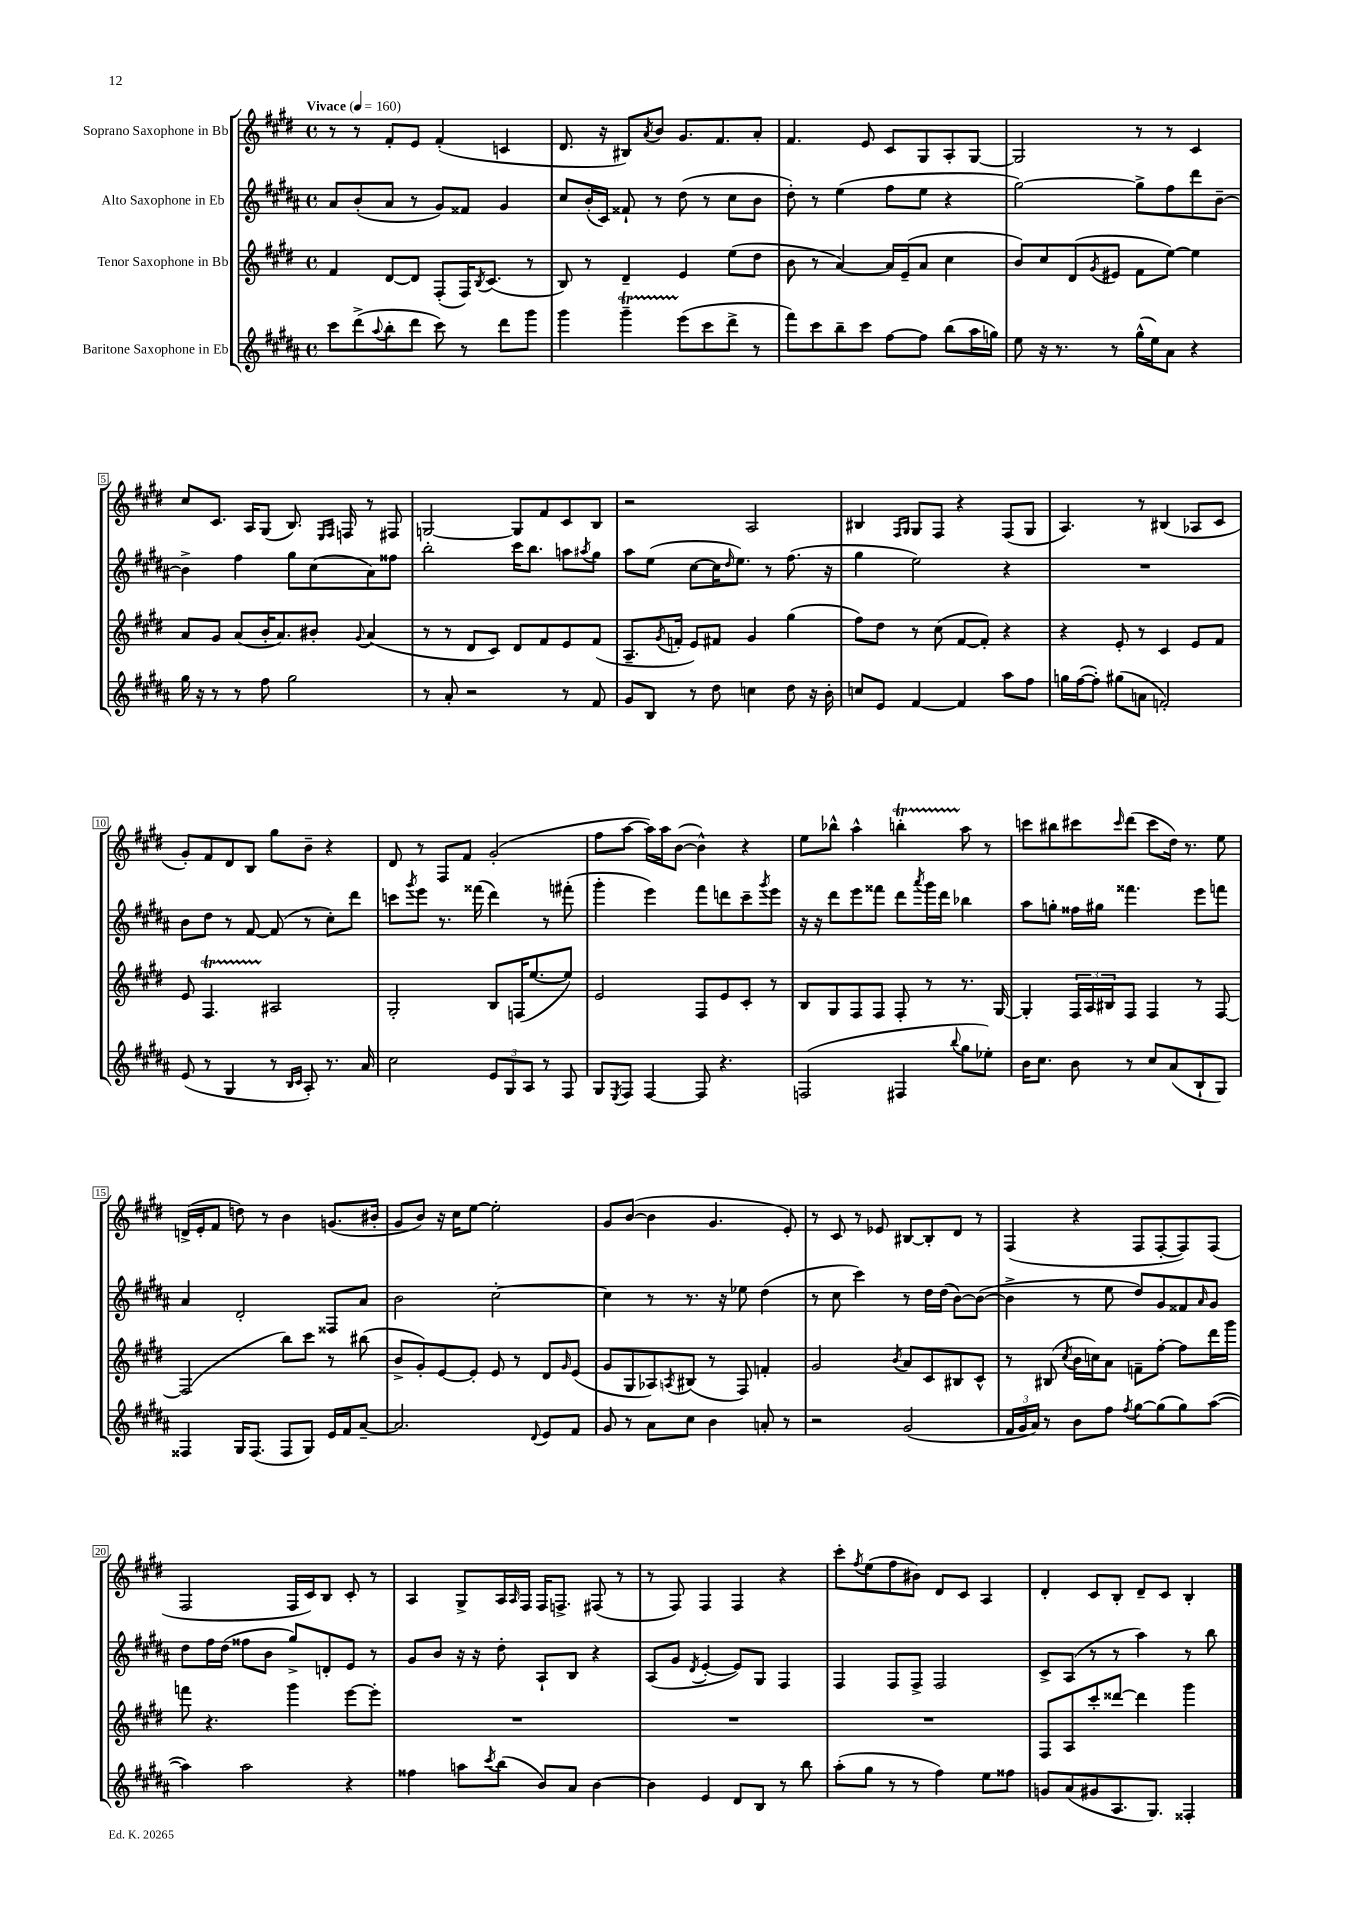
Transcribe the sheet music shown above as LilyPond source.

<<
\new StaffGroup <<
\new Staff = "s0" \with { instrumentName = "Soprano Saxophone in Bb" } {
    \clef treble \key e \major \defaultTimeSignature \time 4/4 \tempo "Vivace" 4 = 160
    r8 r8 fis'8-. e'8 fis'4-.( c'4 |
    dis'8. r16 bis8) \acciaccatura { a'8 } b'8 gis'8. fis'8. a'8-. |
    fis'4. e'8 cis'8 gis8 a8-. gis8~ |
    gis2 r8 r8 cis'4 |
    cis''8 cis'8. a16 gis8( b8.) \grace { e16 fis16 } f16 r8 fis8 |
    g2~ g8 fis'8 cis'8 b8 |
    r2 a2 |
    bis4 \grace { fis16 gis16 } gis8 fis8 r4 fis8( gis8 |
    a4.) r8 bis4( aes8 cis'8 |
    gis'8-.) fis'8 dis'8 b8 gis''8 b'8-- r4 |
    dis'8 r8 fis8 fis'8 gis'2-.( |
    fis''8 a''8~ a''16) a''16 b'8~( b'4-^) r4 |
    e''8 bes''8-^ a''4-^ b''4-.\startTrillSpan a''8\stopTrillSpan r8 |
    c'''8 bis''8 cis'''8 \grace { cis'''16 } dis'''8( cis'''8 dis''16) r8. e''8 |
    d'16->( e'16-. fis'8 d''8) r8 b'4 g'8.( bis'16-. |
    gis'8 b'8) r16 cis''16 e''8~ e''2-. |
    gis'8 b'8~( b'4 gis'4. e'8-.) |
    r8 cis'8 r8 ees'8 bis8~ bis8-. dis'8 r8 |
    fis4( r4 fis8 fis8~-. fis8) fis8( |
    fis2 fis16 cis'16) b8 cis'8-. r8 |
    a4 gis8-> a16 \grace { a16 } fis16 fis16 f8.-> fis8( r8 |
    r8 fis8) fis4 fis4 r4 |
    cis'''8-. \acciaccatura { fis''8 } e''8( fis''8 bis'8) dis'8 cis'8 a4 |
    dis'4-. cis'8 b8-. dis'8-- cis'8 b4-. \bar "|." |
}
\new Staff = "s1" \with { instrumentName = "Alto Saxophone in Eb" } {
    \clef treble \key b \major \defaultTimeSignature \time 4/4
    ais'8 b'8-.( ais'8 r8 gis'8) fisis'8 gis'4 |
    cis''8 b'16-.( cis'16) fisis'8-! r8 dis''8( r8 cis''8 b'8 |
    dis''8-.) r8 e''4( fis''8 e''8 r4 |
    gis''2~) gis''8-> fis''8 dis'''8 b'8~-- |
    b'4-> fis''4 gis''8 cis''8( ais'8) fisis''8 |
    b''2-. cis'''16 b''8. a''8 \acciaccatura { ais''8 } gis''8 |
    ais''8 e''8( cis''8~ cis''16 \grace { dis''16 } e''8.) r8 fis''8.( r16 |
    gis''4 e''2) r4 |
    R1 |
    b'8 dis''8 r8 fis'8~ fis'8( r8 cis''8-.) dis'''8 |
    c'''8 \acciaccatura { gis'''8 } e'''8 r8. fisis'''16( dis'''4) r8 fis'''8-.( |
    gis'''4-. e'''4) fis'''8 d'''8 cis'''8-- \acciaccatura { gis'''8 } e'''8 |
    r16 r16 dis'''8 e'''8 fisis'''8 dis'''8 \acciaccatura { ais'''8 } gis'''16 dis'''16 bes''4 |
    ais''8 g''8-. fisis''16 gis''16 fisis'''4. e'''8 f'''8 |
    ais'4 dis'2-. fisis8 ais'8 |
    b'2 cis''2~-. |
    cis''4 r8 r8. r16 ees''8 dis''4( |
    r8 cis''8 cis'''4) r8 dis''16 dis''16( b'8~) b'8~( |
    b'4-> r8 e''8 dis''8) gis'8 fisis'8 \grace { ais'16 } gis'8 |
    dis''8 fis''16 dis''16( fisis''8 b'8 gis''8->) d'8-. e'8 r8 |
    gis'8 b'8 r16 r16 dis''8-. ais8-! b8 r4 |
    ais8( gis'8 \acciaccatura { dis'8 } e'4~-. e'8) gis8 fis4 |
    fis4 fis8 fis8-> fis2 |
    cis'8-> ais8( r8 r8 ais''4) r8 b''8 \bar "|." |
}
\new Staff = "s2" \with { instrumentName = "Tenor Saxophone in Bb" } {
    \clef treble \key e \major \defaultTimeSignature \time 4/4
    fis'4 dis'8~ dis'8 fis8-.( fis16) \acciaccatura { b8 } cis'8.( r8 |
    b8) r8 dis'4-- e'4 e''8( dis''8 |
    b'8 r8 a'4~) a'16 e'16--( a'8 cis''4 |
    b'8) cis''8 dis'8( \acciaccatura { gis'8 } eis'8 fis'8 e''8~) e''4 |
    a'8 gis'8 a'8( b'16-. a'8.) bis'8-. \appoggiatura { gis'8 } a'4( |
    r8 r8 dis'8 cis'8) dis'8 fis'8 e'8 fis'8( |
    a8.-- \acciaccatura { gis'8 } f'16-. e'8) fis'8 gis'4 gis''4( |
    fis''8) dis''8 r8 cis''8( fis'8~ fis'8-.) r4 |
    r4 e'8-. r8 cis'4 e'8 fis'8 |
    e'8 fis4.\startTrillSpan ais2\stopTrillSpan |
    gis2-. b8 f16( e''8.~ e''8) |
    e'2 fis8 e'8 cis'8-. r8 |
    b8 gis8 fis8 fis8 fis8-. r8 r8. gis16~ |
    gis4-. \tuplet 3/2 { fis16 a16 bis16 } fis8 fis4 r8 fis8~ |
    fis2( b''8) cis'''8 r8 bis''8( |
    b'8-> gis'8-.) e'8~ e'8-. e'8 r8 dis'8 \grace { gis'16 } e'8( |
    gis'8 gis8 aes8) \acciaccatura { a8 } bis8( r8 fis8) f'4-. |
    gis'2 \acciaccatura { b'8 } a'8 cis'8 bis8 cis'8-^ |
    r8 bis8( \acciaccatura { cis''8 } b'16 c''16) a'8 f'8-- fis''8~-. fis''8 dis'''16 gis'''16 |
    f'''8 r4. gis'''4 e'''8~ e'''8-. |
    R1 |
    R1 |
    R1 |
    fis8 a8 cis'''8-. disis'''8~ disis'''4 gis'''4 \bar "|." |
}
\new Staff = "s3" \with { instrumentName = "Baritone Saxophone in Eb" } {
    \clef treble \key b \major \defaultTimeSignature \time 4/4
    cis'''8 dis'''8->( \appoggiatura { ais''8 } b''8-. dis'''8 cis'''8) r8 dis'''8 gis'''8 |
    gis'''4 gis'''4--\startTrillSpan e'''8\stopTrillSpan( cis'''8 dis'''8-> r8 |
    fis'''8) cis'''8 b''8-- cis'''8 fis''8~ fis''8 b''8( ais''16 g''16) |
    e''8 r16 r8. r8 gis''16-^( e''16) ais'8 r4 |
    gis''16 r16 r8 r8 fis''8 gis''2 |
    r8 ais'8-. r2 r8 fis'8 |
    gis'8 b8 r8 dis''8 c''4 dis''8 r16 b'16-. |
    c''8 e'8 fis'4~ fis'4 ais''8 fis''8 |
    g''16 fis''16~( fis''8-.) gis''8( a'8 f'2-.) |
    e'8( r8 gis4 r8 \grace { b16 cis'16 } ais8-.) r8. ais'16 |
    cis''2 \tuplet 3/2 { e'8 gis8 ais8 } r8 fis8 |
    gis8 \acciaccatura { e8 } fis8 fis4~ fis8 r4. |
    f2( fis4 \appoggiatura { b''8 } gis''8 ees''8-.) |
    b'16 cis''8. b'8 r8 cis''8 ais'8( b8-! gis8) |
    fisis4 gis16 fisis8.( fisis8 gis8) e'16 fis'16 ais'8~-- |
    ais'2. \appoggiatura { dis'8 } e'8 fis'8 |
    gis'8 r8 ais'8 cis''8 b'4 a'8-. r8 |
    r2 gis'2( |
    \tuplet 3/2 { fis'16 gis'16 ais'16) } r8 b'8 fis''8 \acciaccatura { fis''8 } gis''8~ gis''8( gis''8) ais''8~( |
    ais''4) ais''2 r4 |
    fisis''4 a''8 \acciaccatura { cis'''8 } b''8( b'8) ais'8 b'4~ |
    b'4 e'4 dis'8 b8 r8 b''8 |
    ais''8-.( gis''8 r8 r8 fis''4) e''8 fisis''8 |
    g'8 ais'8( gis'8 ais8. gis8.) fisis4-. \bar "|." |
}
>>
>>
\layout { \context { \Score \override BarNumber.stencil = #(make-stencil-boxer 0.1 0.3 ly:text-interface::print) } }
